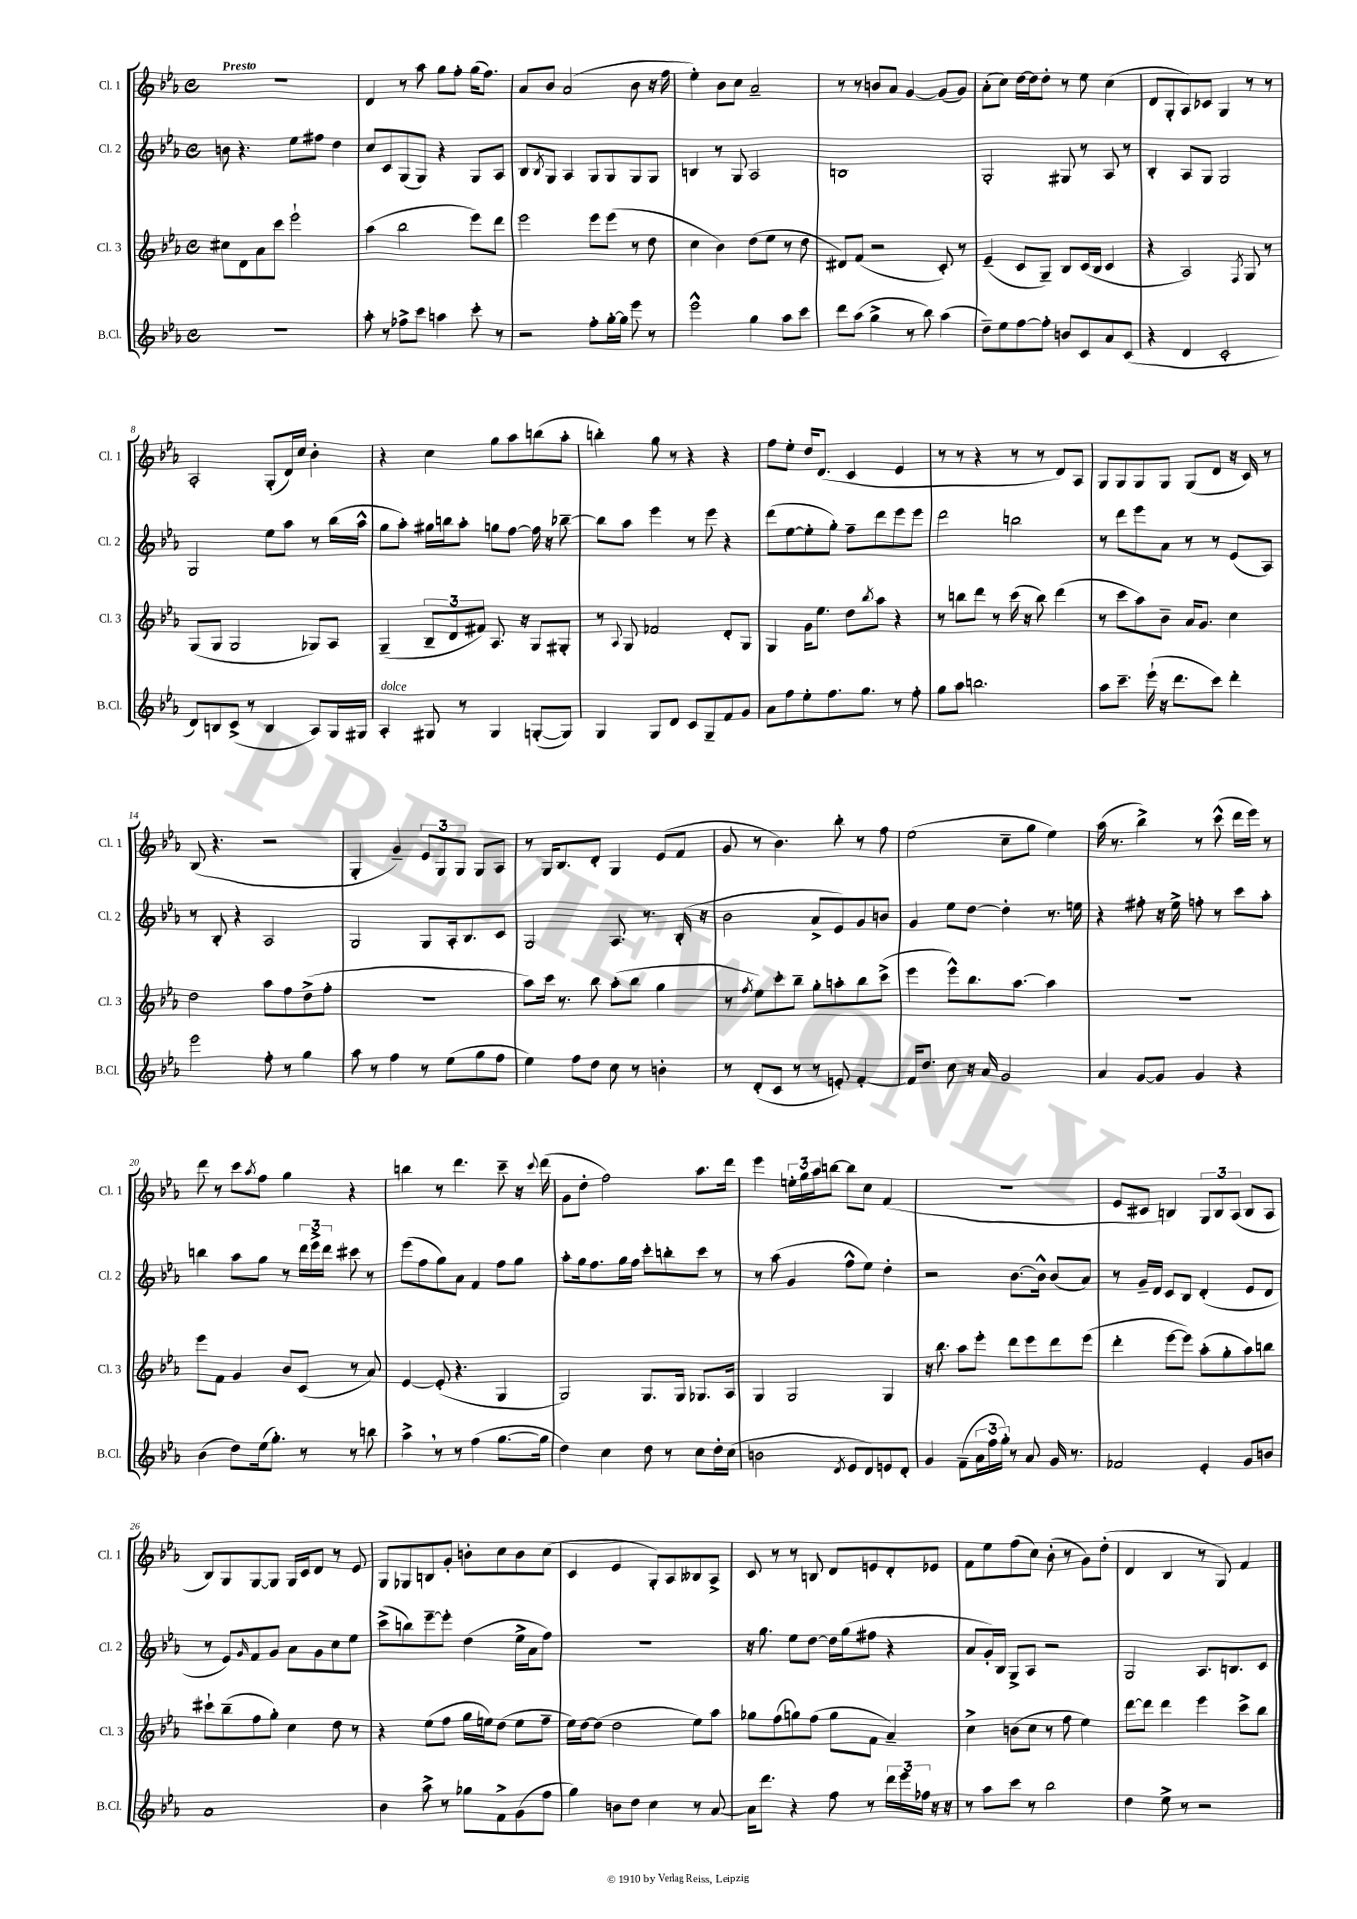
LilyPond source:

<<
\new StaffGroup <<
\new Staff = "s0" \with { instrumentName = "Cl. 1" shortInstrumentName = "Cl. 1" } {
    \clef treble \key ees \major \defaultTimeSignature \time 4/4 \tempo "Presto"
    R1 |
    d'4 r8 aes''8 g''8 f''8-. g''16( f''8.) |
    aes'8 bes'8 aes'2( bes'8 r16 f''16 |
    ees''4-.) bes'8 c''8 aes'2-- |
    r8 r8 b'8 aes'8 g'4~ g'8( g'8) |
    aes'8-.( c''8) d''16~ d''16 d''8-. r8 ees''8 c''4( |
    d'8 g8-. aes8) ces'8 g4 r8 r8 |
    aes2-. g8-.( d'16) c''16 bes'4-. |
    r4 c''4 g''8 aes''8 b''8( aes''8-. |
    b''4-.) g''8 r8 r4 r4 |
    f''8 ees''8-. d''16 d'8.( c'4 ees'4 |
    r8 r8 r4 r8 r8 d'8) aes8 |
    g8 g8 g8 g8 g8( d'8 r16 c'16) r8 |
    bes8( r4. r2 |
    g4-. g'4--) \tuplet 3/2 { ees'8 g8 g8 } g8 aes8 |
    r8 g16 bes8. d'8-. g4 ees'8( f'8 |
    g'8 r8 bes'4.) bes''8-. r8 f''8 |
    ees''2( c''8-- g''8 ees''4) |
    aes''16( r8. bes''4->) r8 c'''8-^( d'''16 ees'''16) r8 |
    d'''8 r8 c'''8 \acciaccatura { aes''8 } f''8 g''4 r4 |
    b''4 r8 d'''4. c'''8-- r16 \appoggiatura { c'''8 } d'''16( |
    g'8 d''8-. f''2) aes''8. d'''16 |
    ees'''4 \tuplet 3/2 { e''16-. g''16 aes''16 } b''8~ b''8 c''8 f'4( |
    R1 |
    ees'8 cis'8 b4) \tuplet 3/2 { g8 b8 aes8( } b8 aes8 |
    bes8) g8 g8~ g8 g16 c'16 d'8 r8 ees'8 |
    g8 ges8 b8 g'8-. b'8-. c''8 b'8 c''8( |
    c'4 ees'4 g8-.) aes8 beses8 aes8-> |
    c'8 r8 r8 b8 d'8 e'8 d'8-. ees'8 |
    f'8 ees''8 f''8( c''8) bes'8-.( r8 g'8) d''8-.( |
    d'4 bes4 r8 g8) f'4 \bar "|." |
}
\new Staff = "s1" \with { instrumentName = "Cl. 2" shortInstrumentName = "Cl. 2" } {
    \clef treble \key ees \major \defaultTimeSignature \time 4/4
    b'8 r4. ees''8 fis''8 d''4 |
    c''8 c'8 g8( g8) r4 g8 aes8 |
    bes8 \acciaccatura { bes8 } g8 aes4 g8 g8 g8 g8 |
    b4 r8 g8 aes2 |
    b1 |
    g2-. gis8 r8 aes8 r8 |
    bes4-. aes8 g8 g2 |
    g2 ees''8 aes''8 r8 bes''16( aes''16-^ |
    g''8 aes''8-.) gis''16 b''16 aes''8-. g''8 f''8~ f''16 r16 bes''8~-- |
    bes''8 aes''8 ees'''4 r8 ees'''8 r4 |
    d'''8( ees''8~ ees''8-. g''8-.) f''8-- d'''8 ees'''8 ees'''8 |
    d'''2 b''2 |
    r8 d'''8 ees'''8 aes'8 r8 r8 ees'8( aes8) |
    r8 bes8-. r4 aes2 |
    g2 g8 aes16-. bes8. c'8 |
    g2 aes8. r8. bes16-.( r16 |
    bes'2 aes'8-> ees'8) g'8 b'8 |
    g'4 ees''8 d''8~ d''4-. r8. e''16 |
    r4 fis''8-. r16 ees''16-> f''8-. r8 c'''8 aes''8-. |
    b''4 aes''8 g''8 r8 \tuplet 3/2 { d'''16 ees'''16-> d'''16 } cis'''8 r8 |
    ees'''8( f''8 g''8) aes'8 f'4 f''8 g''8 |
    aes''8-. g''16 f''8. g''16 f''16 c'''8-. b''8-. c'''8 r8 |
    r8 aes''8( g'4 f''8-^ ees''8) d''4-. |
    r2 bes'8.~ bes'16-^ bes'8( aes'8) |
    r8 g'16-- d'16 c'8 bes8 d'4-.( ees'8 d'8 |
    r8 ees'8) \grace { g'16 } f'8 g'8 aes'8 g'8 c''8 ees''8 |
    c'''8->( b''8) ees'''8~-- ees'''8-. d''4( ees''16-> aes'16 f''8) |
    r1 |
    r16 g''8. ees''8 d''8~ d''16 g''16( fis''8 r4 |
    aes'8 g'16-.) bes16 g8-> aes8 r2 |
    g2 aes8. b8. c'8 \bar "|." |
}
\new Staff = "s2" \with { instrumentName = "Cl. 3" shortInstrumentName = "Cl. 3" } {
    \clef treble \key ees \major \defaultTimeSignature \time 4/4
    cis''8 d'8 aes'8 c'''8 ees'''2-! |
    aes''4( bes''2 ees'''8) d'''8 |
    ees'''2 ees'''8 ees'''8( r8 d''8 |
    c''4 bes'4) d''8( ees''8 r8 d''8 |
    dis'8) f'8( r2 c'8-.) r8 |
    ees'4--( c'8 g8--) bes8 c'16( bes16 c'4 |
    r4 aes2) \acciaccatura { f8 } g8 r8 |
    g8( g8 g2 ges8) aes8 |
    g4--( \tuplet 3/2 { bes8-- d'8 fis'8) } aes8. r16 g8 gis8-. |
    r8 \appoggiatura { aes8 } g8 fes'2 d'8-. g8 |
    g4 g'16 ees''8. d''8 \acciaccatura { bes''8 } aes''8 r4 |
    r8 b''8 d'''8 r8 c'''16( r16 b''8) d'''4( |
    r8 c'''8 aes''8) bes'8-- aes'16 g'8. c''4 |
    d''2 aes''8 f''8 d''8->( f''8-. |
    R1 |
    aes''8) c'''16 r8. bes''8 aes''8-.( bes''8 g''4 |
    r8 \acciaccatura { f''8 } ees''8) c'''8-. bes''8-- g''8-. a''8-. bes''8 c'''8->( |
    ees'''4 ees'''8-^) bes''8. aes''8.~ aes''4 |
    R1 |
    ees'''8 f'8 g'4 bes'8 c'8( r8 aes'8) |
    ees'4~ ees'8-.( r4. g4 |
    g2) g8. g16 ges8. aes16 |
    g4 g2 g4 |
    r16 bes''8. aes''8 ees'''8-. d'''8 ees'''8 d'''8 ees'''8( |
    d'''4-. ees'''8~ ees'''8) aes''8-.( g''8-. aes''8) b''8 |
    cis'''8-! bes''8--( f''8 g''8-.) c''4 d''8 r8 |
    r4 ees''8( f''8 g''16 e''16) d''8( e''8 f''8-- |
    ees''16) d''16~ d''8( d''2 ees''8) aes''8 |
    ges''8 f''8( g''8) f''8( g''8 f'8 aes'4--) |
    c''4-> b'8( c''8 r8 f''8 ees''4) |
    d'''8~ d'''8 d'''4 ees'''4 c'''8-> bes''8 \bar "|." |
}
\new Staff = "s3" \with { instrumentName = "B.Cl." shortInstrumentName = "B.Cl." } {
    \clef treble \key ees \major \defaultTimeSignature \time 4/4
    R1 |
    aes''8-. r8 fes''8-> c'''8 a''4 c'''8-. r8 |
    r2 f''8-. g''16~-. g''16 ees'''8 r8 |
    ees'''2-^ g''4 aes''8 c'''8 |
    d'''8 aes''8( g''4-> r8 bes''8) aes''4( |
    d''8--) ees''8 f''8~ f''8-. b'8 c'8 aes'8 c'8( |
    r4 d'4 c'2-. |
    d'8) b8 c'8->( r8 b4 aes8) g16 gis16 |
    aes4-.^\markup { \italic "dolce" } gis8 r8 gis4 g8~-.( g8) |
    g4 g8 d'8 c'8 g8-- f'8 g'8 |
    aes'8 f''8 ees''8-. f''8. g''8. r8 f''8-. |
    g''8 aes''8 b''2. |
    aes''8 c'''8.-- ees'''16-!( r16 d'''8. c'''8) d'''4-. |
    ees'''2 f''8-. r8 g''4 |
    aes''8 r8 f''4 r8 ees''8( g''8 f''8 |
    ees''4) f''8 d''8 c''8 r8 b'4-. |
    r8 d'8-.( c'8 r8 r8 e'8-.) f'4~-. |
    f'16 d''8. c''8 r16 aes'16 g'2 |
    aes'4 g'8~ g'8 g'4 r4 |
    bes'4( d''8) ees''16( g''8.-.) r8 r8 b''8 |
    aes''4-> \breathe r8 r8 f''4( g''8.~ g''16 |
    d''4) c''4 d''8 r8 c''8 d''16-. c''16( |
    b'2 \acciaccatura { d'8 } ees'8 d'8) e'8 d'8-. |
    g'4 f'8--( \tuplet 3/2 { aes'16 f''16 g''16-.) } r8 aes'8 g'16 r8. |
    fes'2 ees'4-. g'8 b'8 |
    aes'1 |
    bes'4 aes''8-> r8 ges''8 f'8-> g'8( f''8 |
    g''4) b'8 d''8 c''4 r8 aes'8~ |
    aes'16 d'''8. r4 f''8 r8 \tuplet 3/2 { d'''16 ees'''16 fes''16 } r16 r16 |
    r8 aes''8 c'''8 r8 bes''2 |
    d''4 ees''8-> r8 r2 \bar "|." |
}
>>
>>
